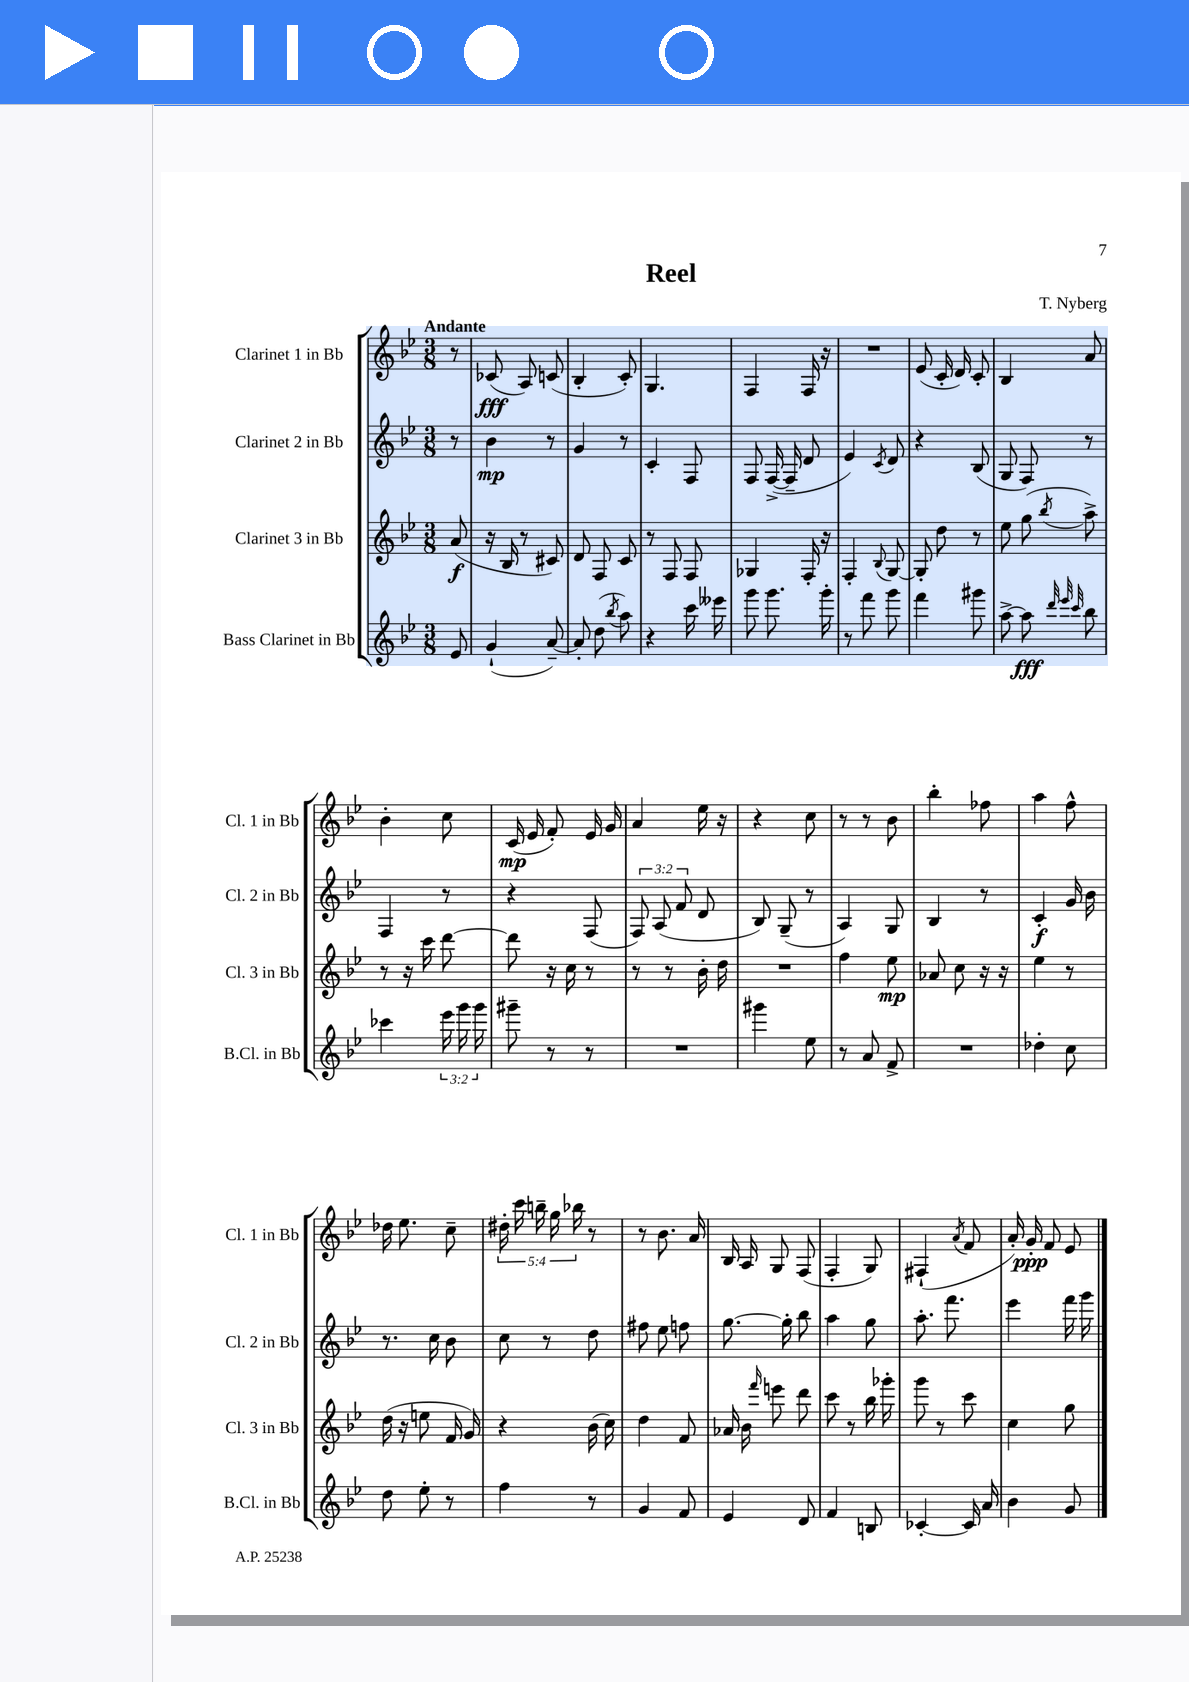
\header { title = "Reel" composer = "T. Nyberg" }
<<
\new StaffGroup <<
\new Staff = "s0" \with { instrumentName = "Clarinet 1 in Bb" shortInstrumentName = "Cl. 1 in Bb" } {
    \clef treble \key bes \major \numericTimeSignature \time 3/8 \override Staff.TupletNumber.text = #tuplet-number::calc-fraction-text \partial 8 \tempo "Andante"
    \autoBeamOff r8 |
    ces'8\fff( a8) c'8( |
    bes4-. c'8-.) |
    g4. |
    f4 f16 r16 |
    R4. |
    ees'8( c'16-. d'16) c'8-. |
    bes4 a'8 |
    bes'4-. c''8 |
    c'16\mp( ees'16 f'8-.) ees'16 g'16 |
    a'4 ees''16 r16 |
    r4 c''8 |
    r8 r8 bes'8 |
    bes''4-. fes''8 |
    a''4 f''8-^ |
    des''16 ees''8. c''8-- |
    \tuplet 5/4 { dis''16-. c'''16 b''16-- g''16 bes''16 } r8 |
    r8 bes'8. a'16 |
    bes16 a16 g8 f8( |
    f4-. g8) |
    fis4-!( \acciaccatura { a'8 } f'8 |
    a'16-.) g'16-.\ppp f'8 ees'8 \bar "|." |
}
\new Staff = "s1" \with { instrumentName = "Clarinet 2 in Bb" shortInstrumentName = "Cl. 2 in Bb" } {
    \clef treble \key bes \major \numericTimeSignature \time 3/8 \override Staff.TupletNumber.text = #tuplet-number::calc-fraction-text \partial 8
    \autoBeamOff r8 |
    bes'4\mp r8 |
    g'4 r8 |
    c'4-. f8 |
    f8 f16~->( f16-- d'8 |
    ees'4) \acciaccatura { c'8 } d'8 |
    r4 bes8( |
    g8 f8) r8 |
    f4 r8 |
    r4 f8( |
    \tuplet 3/2 { f8) a8( f'8 } d'8 |
    bes8) g8--( r8 |
    a4) g8 |
    bes4 r8 |
    c'4-.\f g'16 bes'16 |
    r8. c''16 bes'8 |
    c''8 r8 d''8 |
    fis''8 ees''8 f''8 |
    g''8.~ g''16-. bes''8 |
    a''4 g''8 |
    a''8.-. f'''8. |
    ees'''4 f'''16 g'''16 \bar "|." |
}
\new Staff = "s2" \with { instrumentName = "Clarinet 3 in Bb" shortInstrumentName = "Cl. 3 in Bb" } {
    \clef treble \key bes \major \numericTimeSignature \time 3/8 \partial 8
    \autoBeamOff a'8\f( |
    r16 bes16 r8 cis'8) |
    d'8 f8 c'8 |
    r8 f8 f8 |
    ges4 f16-. r16 |
    f4-. \appoggiatura { bes8 } g8~ |
    g8-. d''8 r8 |
    ees''8 g''8( \acciaccatura { bes''8 } a''8->) |
    r8 r16 c'''16 d'''8~ |
    d'''8 r16 c''16 r8 |
    r8 r8 bes'16-. d''16 |
    R4. |
    f''4 ees''8\mp |
    aes'8 c''8 r16 r16 |
    ees''4 r8 |
    d''16( r16 e''8 f'16 g'16) |
    r4 bes'16( c''16) |
    d''4 f'8 |
    aes'16 bes'16 \grace { f'''16 } e'''8 d'''8 |
    c'''8 r8 bes''16 ges'''16-. |
    g'''8 r8 c'''8 |
    c''4 g''8 \bar "|." |
}
\new Staff = "s3" \with { instrumentName = "Bass Clarinet in Bb" shortInstrumentName = "B.Cl. in Bb" } {
    \clef treble \key bes \major \numericTimeSignature \time 3/8 \override Staff.TupletNumber.text = #tuplet-number::calc-fraction-text \partial 8
    \autoBeamOff ees'8 |
    g'4-!( a'8~--) |
    a'8-. d''8( \acciaccatura { bes''8 } a''8) |
    r4 c'''16 eeses'''16 |
    g'''8 g'''8. g'''16-. |
    r8 f'''8 g'''8 |
    f'''4 gis'''8 |
    a''8~-> a''8\fff \grace { d'''32 ees'''32 c'''32 } bes''8 |
    ces'''4 \tuplet 3/2 { ees'''16 g'''16 g'''16 } |
    gis'''8-- r8 r8 |
    R4. |
    gis'''4 ees''8 |
    r8 a'8 f'8-> |
    R4. |
    des''4-. c''8 |
    d''8 ees''8-. r8 |
    f''4 r8 |
    g'4 f'8 |
    ees'4 d'8 |
    f'4 b8 |
    ces'4~-. ces'16 a'16 |
    bes'4 g'8 \bar "|." |
}
>>
>>
\layout { \context { \Score \remove "Bar_number_engraver" } }
